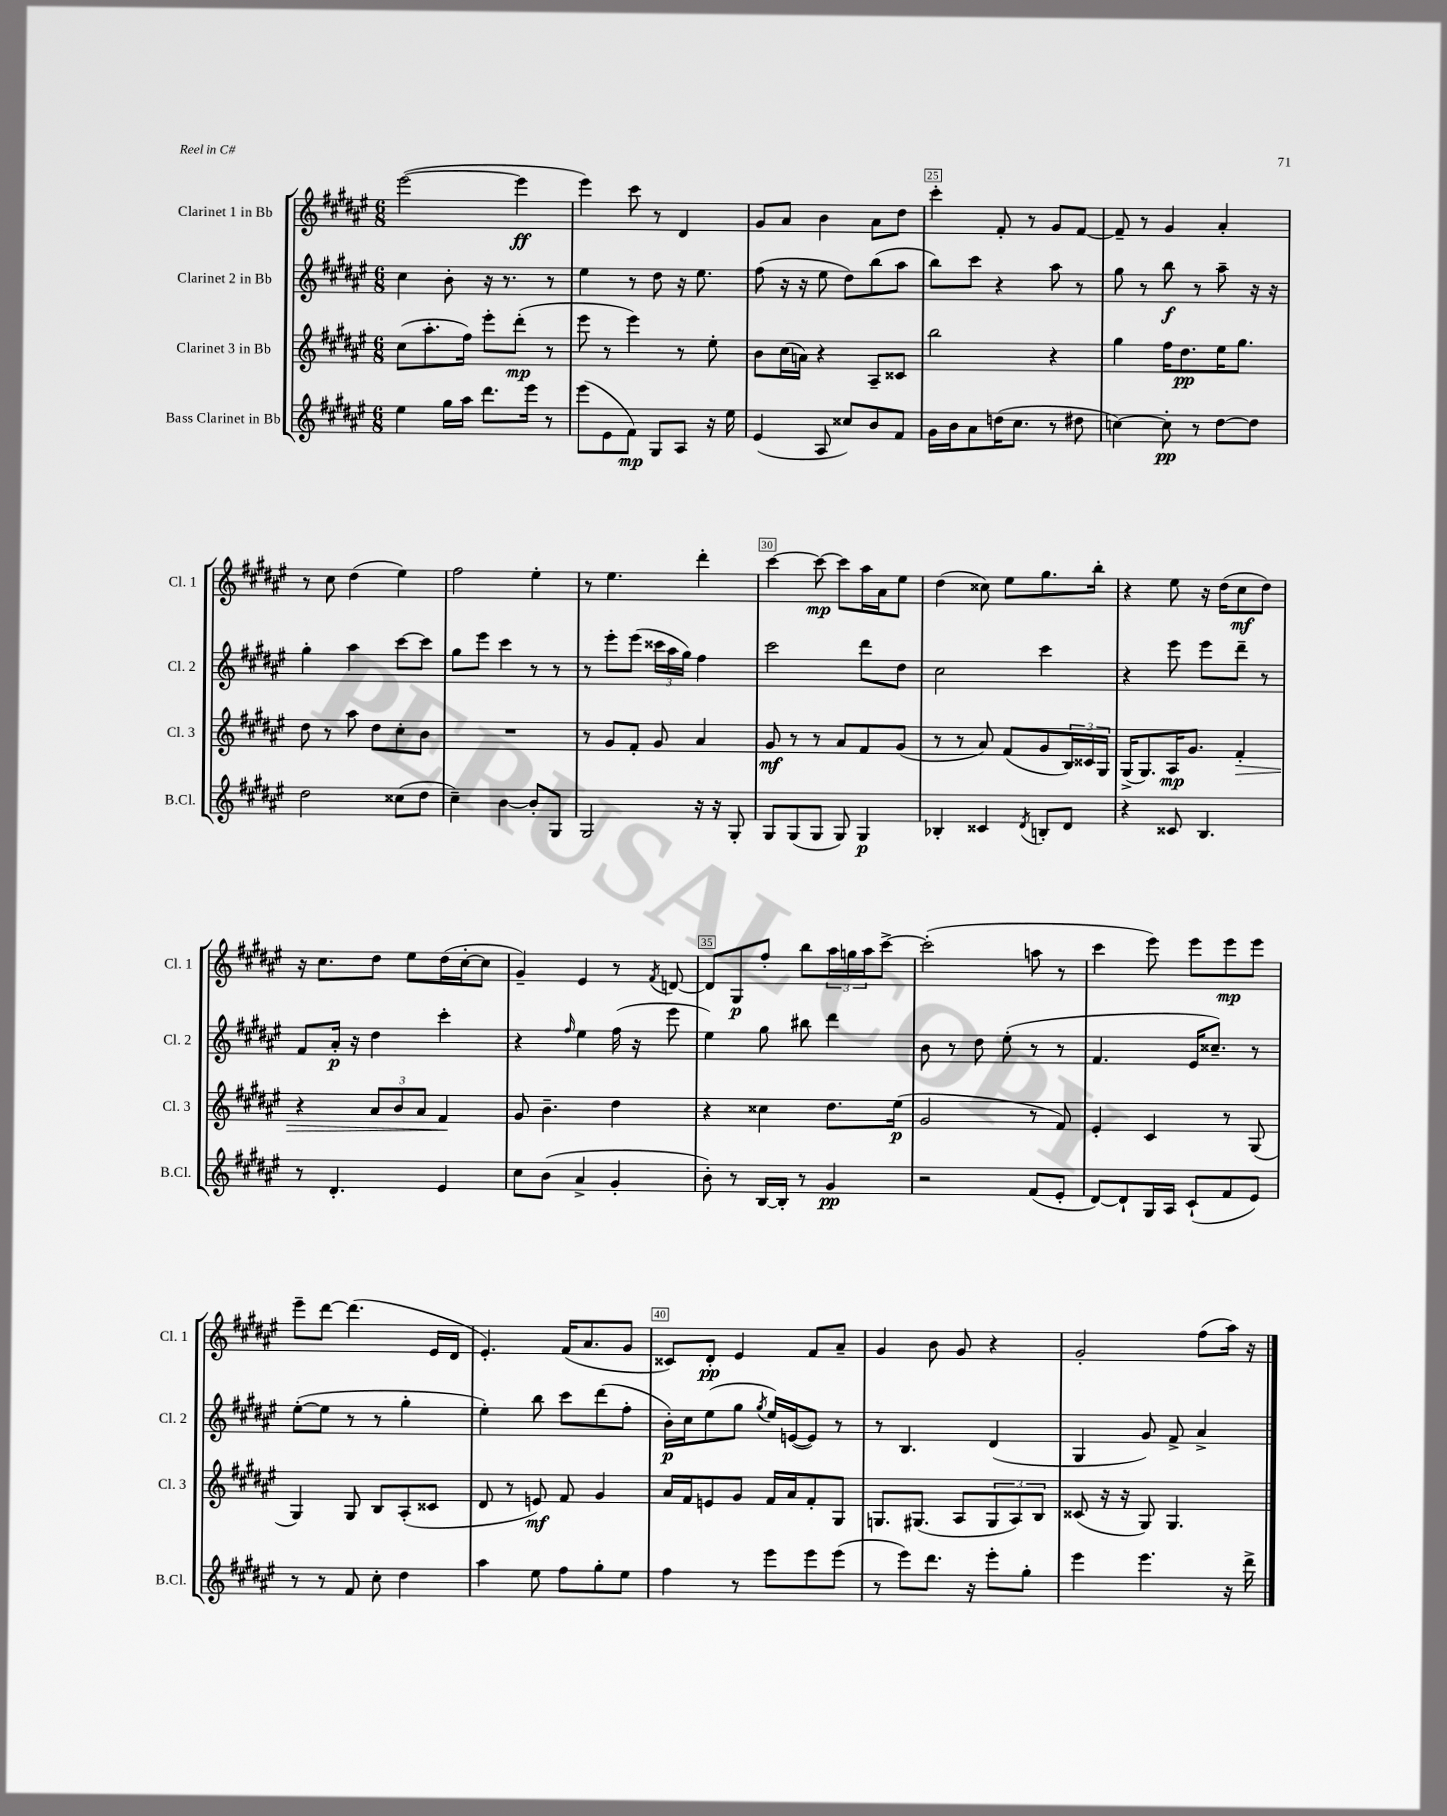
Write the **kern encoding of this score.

**kern	**kern	**kern	**kern
*staff4	*staff3	*staff2	*staff1
*clefG2	*clefG2	*clefG2	*clefG2
*k[f#c#g#d#a#e#]	*k[f#c#g#d#a#e#]	*k[f#c#g#d#a#e#]	*k[f#c#g#d#a#e#]
*M6/8	*M6/8	*M6/8	*M6/8
4ee#\	(8cc#\L	4cc#\	([2eee#\
.	8.aa#'\	.	.
16gg#\LL	.	8b'\	.
16aa#\JJ	16ff#\Jk)	.	.
8.ddd#\L	8eee#'\L	16r	.
.	.	8.r	.
.	(8ddd#'\J	.	4eee#\]
16eee#\Jk	.	.	.
8r	8r	8r	.
=	=	=	=
(8eee#\L	8eee#\	4ee#\	4eee#\)
8e#\	8r	.	.
8f#\J)	4eee#\)	8r	8ccc#\
8G#/L	.	8dd#\	8r
8A#/J	8r	16r	4d#/
.	.	8.ee#\	.
16r	8ee#'\	.	.
16ee#\	.	.	.
=	=	=	=
(4e#/	8b\L	(8ff#\	8g#/L
.	(16cc#\L	16r	8a#/J
.	16a\JJ)	16r	.
8A#/	4r	8ee#\	4b\
8cc##/L)	.	8dd#\L)	.
8b/	8A#~/L	(8bb\	8a#\L
8f#/J	8c##/J	8aa#\J	8dd#\J
=	=	=	=
16g#\LL	2bb\	8bb\L)	4ccc#'\
16b\J	.	.	.
8a#\	.	8ccc#\J	.
(16dd\K	.	4r	8f#'/
8.cc#\J	.	.	.
.	.	.	8r
8r	4r	8aa#\	8g#/L
8dd#\	.	8r	[8f#/J
=	=	=	=
[4cc\)	4gg#\	8gg#\	8f#~/]
.	.	8r	8r
8cc'\]	16ff#\LK	8bb\	4g#/
.	8.dd#\	.	.
8r	.	8r	.
[8dd#\L	16ee#\K	8aa#~\	4a#'/
.	8.gg#\J	.	.
8dd#\]J	.	16r	.
.	.	16r	.
=	=	=	=
2dd#\	8dd#\	4gg#'\	8r
.	8r	.	8cc#\
.	8aa#\	4aa#\	(4dd#\
.	8dd#\L	.	.
(8cc##\L	8cc#'\	[8ccc#\L	4ee#\)
8dd#\J	8b\J	8ccc#\]J	.
=	=	=	=
4cc#~\)	2.r	8gg#\L	2ff#\
.	.	8eee#\J	.
[4b\	.	4ccc#\	.
8b'/]L	.	8r	4ee#'\
8G#/J	.	8r	.
=	=	=	=
2G#/	8r	8r	8r
.	8g#/L	8eee#'\L	4.ee#\
.	8f#'/J	(8eee#\J	.
.	8g#/	24ccc##\LL	.
.	.	24aa#\	.
.	.	24gg#\JJ)	.
16r	4a#/	4ff#\	4ddd#'\
16r	.	.	.
8G#'/	.	.	.
=	=	=	=
8G#/L	8g#/	2ccc#\	[4ccc#\
(8G#/	8r	.	.
8G#/J	8r	.	8ccc#\_
8G#/)	8a#/L	.	8ccc#\]L
4G#/	8f#/	8ddd#\L	16aa#\L
.	.	.	16a#\J
.	(8g#/J	8dd#\J	8ee#\J
=	=	=	=
4B-'/	8r	2cc#\	(4dd#\
.	8r	.	.
4c##/	8a#/)	.	8cc##\)
.	(8f#/L	.	8ee#\L
8qd#/	.	.	.
8B'/L	8g#/	4ccc#\	8.gg#\
8d#/J	24B/L)	.	.
.	24c##/	.	.
.	.	.	16bb'\Jk
.	24G#/JJ	.	.
=	=	=	=
4r	(16G#^/LK	4r	4r
.	8.G#/)	.	.
8c##/	16A#/K	8eee#\	8ee#\
.	8.g#/J	.	.
4.B/	.	8eee#\L	16r
.	.	.	(16dd#\LK
.	4f#'/	8ddd#~\J	8cc#\
.	.	8r	8dd#\J)
=	=	=	=
8r	4r	8f#/L	16r
.	.	.	8.cc#\L
4.d#'/	.	16a#'/Jk	.
.	.	16r	.
.	12a#/L	4dd#\	8dd#\J
.	12b/	.	.
.	.	.	8ee#\L
.	12a#/J	.	.
4e#/	4f#/	4ccc#'\	(16dd#\L
.	.	.	[16cc#'\J
.	.	.	8cc#\]J
=	=	=	=
8cc#\L	8g#/	4r	4g#~/)
(8b\J	4.b~\	.	.
.	.	16qqff#/	.
4a#^/	.	4ee#\	4e#/
4g#'/	4dd#\	(16ff#\	8r
.	.	16r	.
.	.	.	8qf#/
.	.	8eee#\	[8d/
=	=	=	=
8b'\)	4r	4ee#\)	8d/]L
8r	.	.	8G#/
[16B/LL	4cc##\	8gg#\	8ff#'/J
16B'/]JJ	.	.	.
8r	.	8bb#\	8bb\L
4g#/	8.dd#\L	4ddd#\	24aa#\L
.	.	.	24gg\
.	.	.	24aa#\J
.	.	.	[8ccc#^\J
.	(16ee#\Jk	.	.
=	=	=	=
2r	2g#/	8b\	(2ccc#'\]
.	.	8r	.
.	.	8dd#\	.
.	.	(8ee#'\	.
(8f#/L	8r	8r	8aa\
8e#'/J	8f#/)	8r	8r
=	=	=	=
[8d#/L)	4e#'/	4.f#/	4ccc#\
8d#`/]	.	.	.
16G#/L	4c#/	.	8eee#\)
16A#/JJ	.	.	.
(8c#`/L	.	16e#/LK	8eee#\L
.	.	8.cc##~/J)	.
8f#/	8r	.	8eee#\
8e#/J)	(8G#/	8r	8eee#\J
=	=	=	=
8r	4G#/)	([8ee#'\L	8eee#~\L
8r	.	8ee#\]J	[8ddd#\J
8f#/	8G#/	8r	(4.ddd#\]
8cc#'\	8B/L	8r	.
4dd#\	(8A#'/	4gg#'\	.
.	8c##/J	.	16e#/LL
.	.	.	16d#/JJ
=	=	=	=
4aa#\	8d#/	4ee#'\)	4.e#'/)
.	8r	.	.
8ee#\	8e/)	8bb\	.
8ff#\L	8f#/	8ccc#\L	(16f#/LK
.	.	.	8.a#/
8gg#'\	4g#/	(8ddd#\	.
8ee#\J	.	8ff#'\J	8g#/J
=	=	=	=
4ff#\	16a#/LL	16b'\LL)	8c##/L)
.	16f#/J	16cc#\J	.
.	8e/	(8ee#\	8d#'/J
8r	8g#/J	8gg#\J	4e#/
.	.	8qgg#/	.
8eee#\L	16f#/LL	16ee#/LL)	.
.	16a#/J	([16e/J	.
8eee#\	8f#'/	8e/]J)	8f#/L
(8eee#\J	8G#/J	8r	8a#~/J
=	=	=	=
8r	8.G/L	8r	4g#/
8eee#\L)	.	4.B/	.
.	(8.G#/J	.	.
8.ddd#\J	.	.	8b\
.	8A#/L	.	8g#/
16r	.	.	.
8eee#'\L	12G#/	(4d#/	4r
.	12A#/)	.	.
8gg#'\J	.	.	.
.	12B/J	.	.
=	=	=	=
4eee#\	(8c##/	4G#/	2g#'/
.	16r	.	.
.	16r	.	.
4.eee#\	8G#/)	8g#/)	.
.	4.G#/	8f#^/	.
.	.	4a#^/	(8ff#\L
16r	.	.	16aa#\Jk)
16ddd#^\	.	.	16r
==	==	==	==
*-	*-	*-	*-
